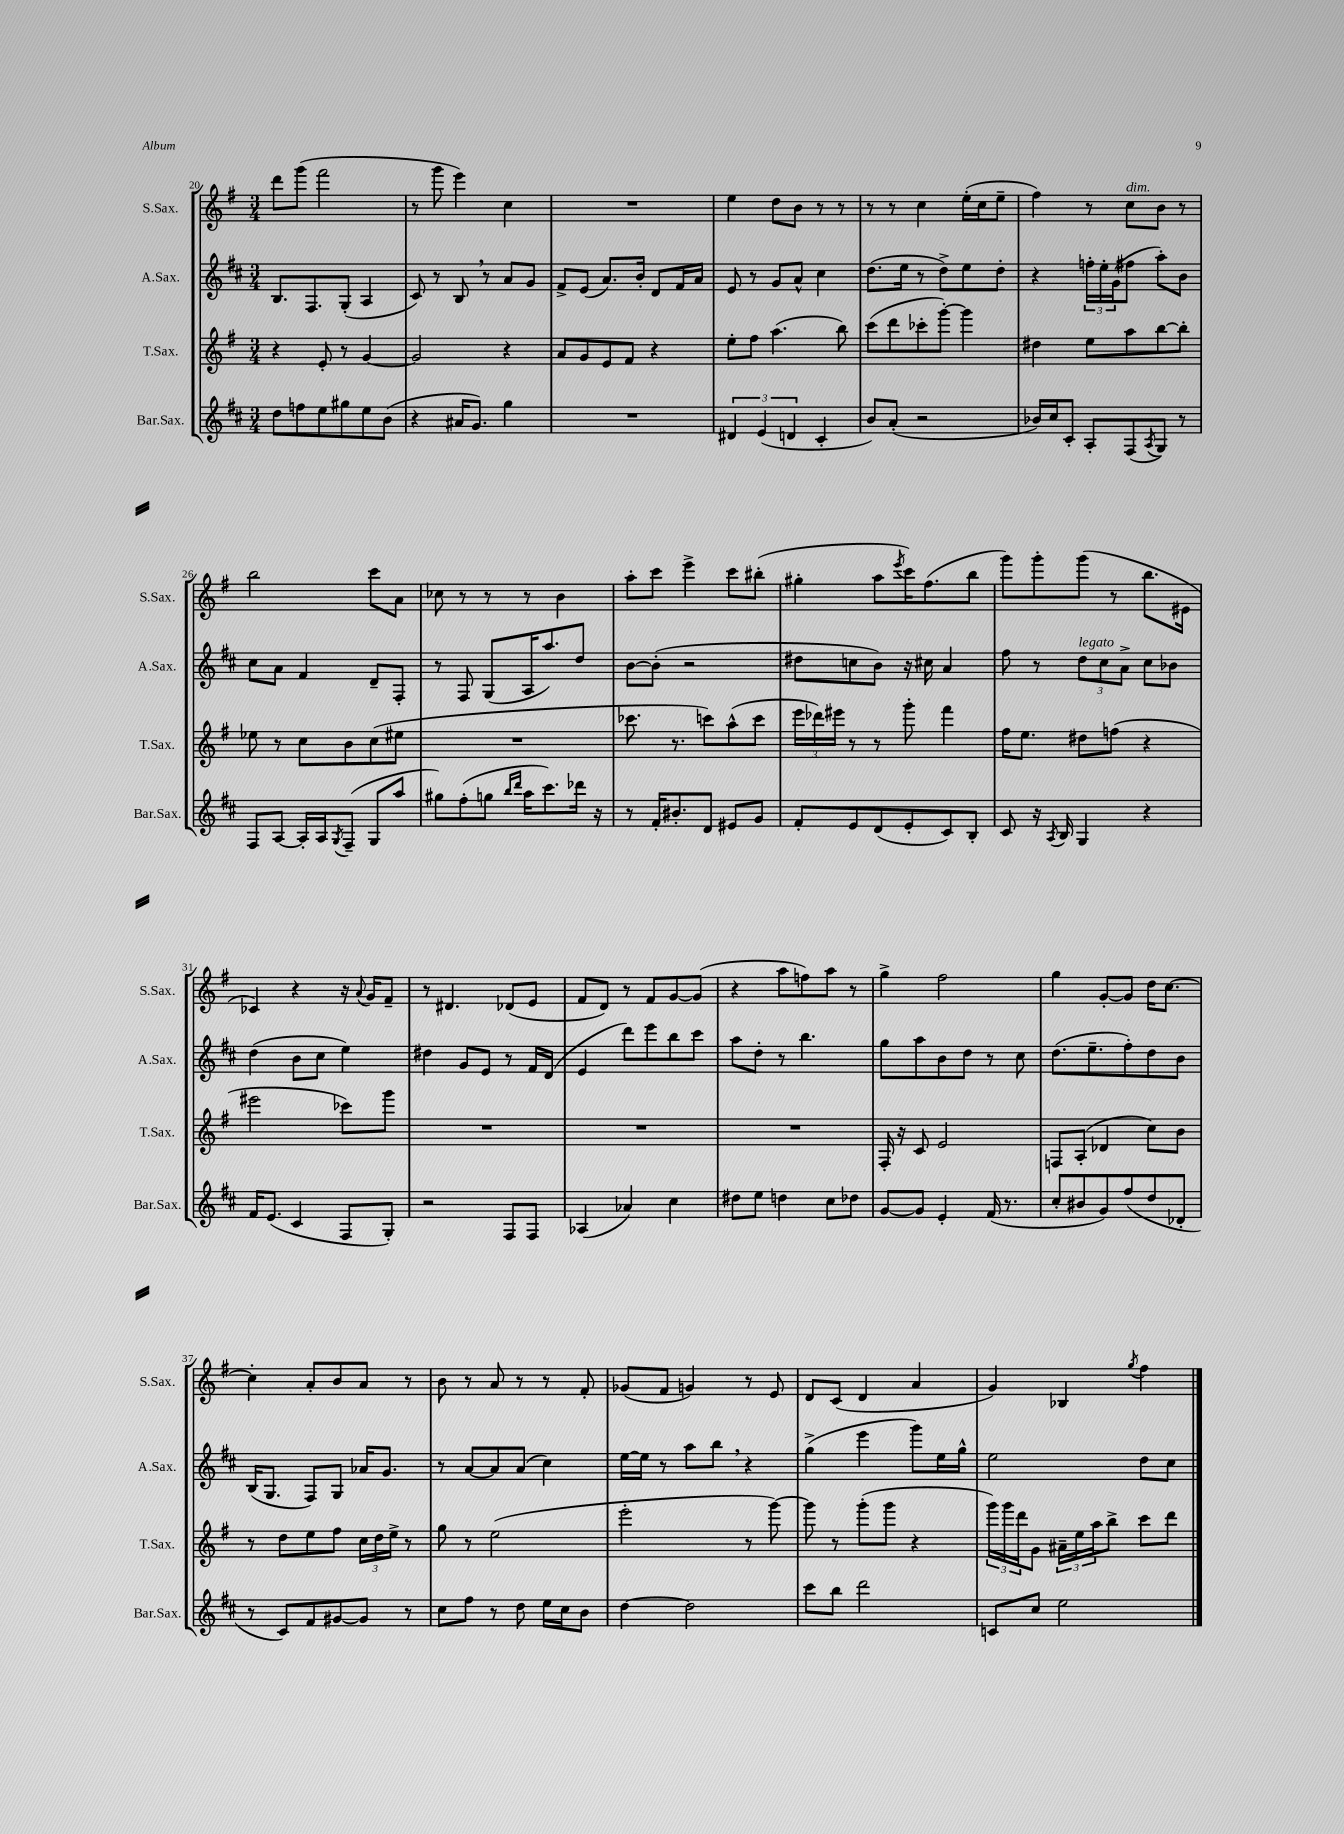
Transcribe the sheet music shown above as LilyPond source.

<<
\new StaffGroup <<
\new Staff = "s0" \with { instrumentName = "S.Sax." shortInstrumentName = "S.Sax." } {
    \clef treble \key g \major \numericTimeSignature \time 3/4
    d'''8 g'''8( fis'''2 |
    r8 g'''8 e'''4) c''4 |
    R2. |
    e''4 d''8 b'8 r8 r8 |
    r8 r8 c''4 e''16-.( c''16 e''8-- |
    fis''4) r8 c''8^\markup { \italic "dim." } b'8 r8 |
    b''2 c'''8 a'8 |
    ces''8 r8 r8 r8 b'4 |
    a''8-. c'''8 e'''4-> c'''8 bis''8-.( |
    gis''4-. a''8 \acciaccatura { e'''8 } c'''16) fis''8.( b''8 |
    g'''8) g'''8-. g'''8( r8 b''8. eis'16 |
    ces'4) r4 r16 \appoggiatura { a'8 } g'16 fis'8-- |
    r8 dis'4. des'8( e'8 |
    fis'8 d'8) r8 fis'8 g'8~ g'8( |
    r4 a''8 f''8) a''8 r8 |
    g''4-> fis''2 |
    g''4 g'8~-. g'8 d''16 c''8.~ |
    c''4-. a'8-. b'8 a'8 r8 |
    b'8 r8 a'8 r8 r8 fis'8-. |
    ges'8( fis'8 g'4) r8 e'8 |
    d'8 c'8( d'4 a'4 |
    g'4) bes4 \acciaccatura { g''8 } fis''4 \bar "|." |
}
\new Staff = "s1" \with { instrumentName = "A.Sax." shortInstrumentName = "A.Sax." } {
    \clef treble \key d \major \numericTimeSignature \time 3/4
    b8. fis8. g8-.( a4 |
    cis'8) r8 b8 \breathe r8 a'8 g'8 |
    fis'8-> e'8( a'8.) b'16-. d'8 fis'16 a'16 |
    e'8 r8 g'8 a'8-^ cis''4 |
    d''8.( e''16 r8 d''8->) e''8 d''8-. |
    r4 \tuplet 3/2 { f''16-. e''16-. g'16( } fis''8 a''8-.) b'8 |
    cis''8 a'8 fis'4 d'8-- fis8-. |
    r8 fis8 g8( a16 a''8.) d''8 |
    b'8~ b'8-.( r2 |
    dis''8 c''8 b'8) r16 cis''16 a'4 |
    fis''8 r8 \tuplet 3/2 { d''8^\markup { \italic "legato" } cis''8 a'8-> } cis''8 bes'8 |
    d''4( b'8 cis''8 e''4) |
    dis''4 g'8 e'8 r8 fis'16 d'16( |
    e'4 d'''8) e'''8 b''8 cis'''8 |
    a''8 d''8-. r8 b''4. |
    g''8 a''8 b'8 d''8 r8 cis''8 |
    d''8.( e''8.-- fis''8-.) d''8 b'8 |
    b16( g8. fis8) g8 aes'16 g'8. |
    r8 a'8~ a'8 a'8( cis''4) |
    e''16~ e''16 r8 a''8 b''8 \breathe r4 |
    g''4->( e'''4 g'''8) e''16 g''16-^ |
    e''2 d''8 cis''8 \bar "|." |
}
\new Staff = "s2" \with { instrumentName = "T.Sax." shortInstrumentName = "T.Sax." } {
    \clef treble \key g \major \numericTimeSignature \time 3/4
    r4 e'8-. r8 g'4~ |
    g'2 r4 |
    a'8 g'8 e'8 fis'8 r4 |
    e''8-. fis''8 a''4.( b''8) |
    c'''8( d'''8 ces'''8-. g'''8~-.) g'''4 |
    dis''4 e''8 a''8 b''8~ b''8-. |
    ees''8 r8 c''8 b'8 c''8( eis''8 |
    R2. |
    ces'''8. r8. c'''8) a''8-^( c'''8 |
    \tuplet 3/2 { e'''16 des'''16) eis'''16 } r8 r8 g'''8-. fis'''4 |
    fis''16 e''8. dis''8 f''8( r4 |
    eis'''2 ces'''8) g'''8 |
    R2. |
    R2. |
    R2. |
    fis16-. r16 c'8 e'2 |
    f8 a8-.( des'4 c''8) b'8 |
    r8 d''8 e''8 fis''8 \tuplet 3/2 { c''16 d''16 e''16-> } r8 |
    g''8 r8 e''2( |
    e'''2-. r8 g'''8~) |
    g'''8 r8 g'''8-.( g'''8 r4 |
    \tuplet 3/2 { g'''16) g'''16 d'''16 } g'8 \tuplet 3/2 { ais'16-- e''16 a''16 } b''8-> c'''8 d'''8 \bar "|." |
}
\new Staff = "s3" \with { instrumentName = "Bar.Sax." shortInstrumentName = "Bar.Sax." } {
    \clef treble \key d \major \numericTimeSignature \time 3/4
    d''8 f''8 e''8 gis''8 e''8 b'8( |
    r4 ais'16 g'8.) g''4 |
    R2. |
    \tuplet 3/2 { dis'4 e'4( d'4 } cis'4-. |
    b'8) a'8-.( r2 |
    bes'16) cis''16 cis'8-. a8-. fis8( \acciaccatura { a8 } g8) r8 |
    fis8 a8~ a16-. a16 \acciaccatura { g8 } fis8--( g8 a''8 |
    gis''8) fis''8-.( g''8 \grace { b''16 d'''16 } a''16 cis'''8.) des'''16 r16 |
    r8 fis'16-. bis'8.-. d'8 eis'8 g'8 |
    fis'8-. e'8 d'8( e'8-. cis'8) b8-. |
    cis'8 r16 \acciaccatura { a8 } b16 g4 r4 |
    fis'16 e'8.( cis'4 fis8 g8-.) |
    r2 fis8 fis8 |
    aes4( aes'4) cis''4 |
    dis''8 e''8 d''4 cis''8 des''8 |
    g'8~ g'8 e'4-. fis'16( r8. |
    cis''8-. bis'8 g'8) fis''8( d''8 des'8-. |
    r8 cis'8) fis'8 gis'8~ gis'8 r8 |
    cis''8 fis''8 r8 d''8 e''16 cis''16 b'8 |
    d''4~ d''2 |
    cis'''8 b''8 d'''2 |
    c'8 cis''8 e''2 \bar "|." |
}
>>
>>
\layout { \context { \Score currentBarNumber = #20 } }
